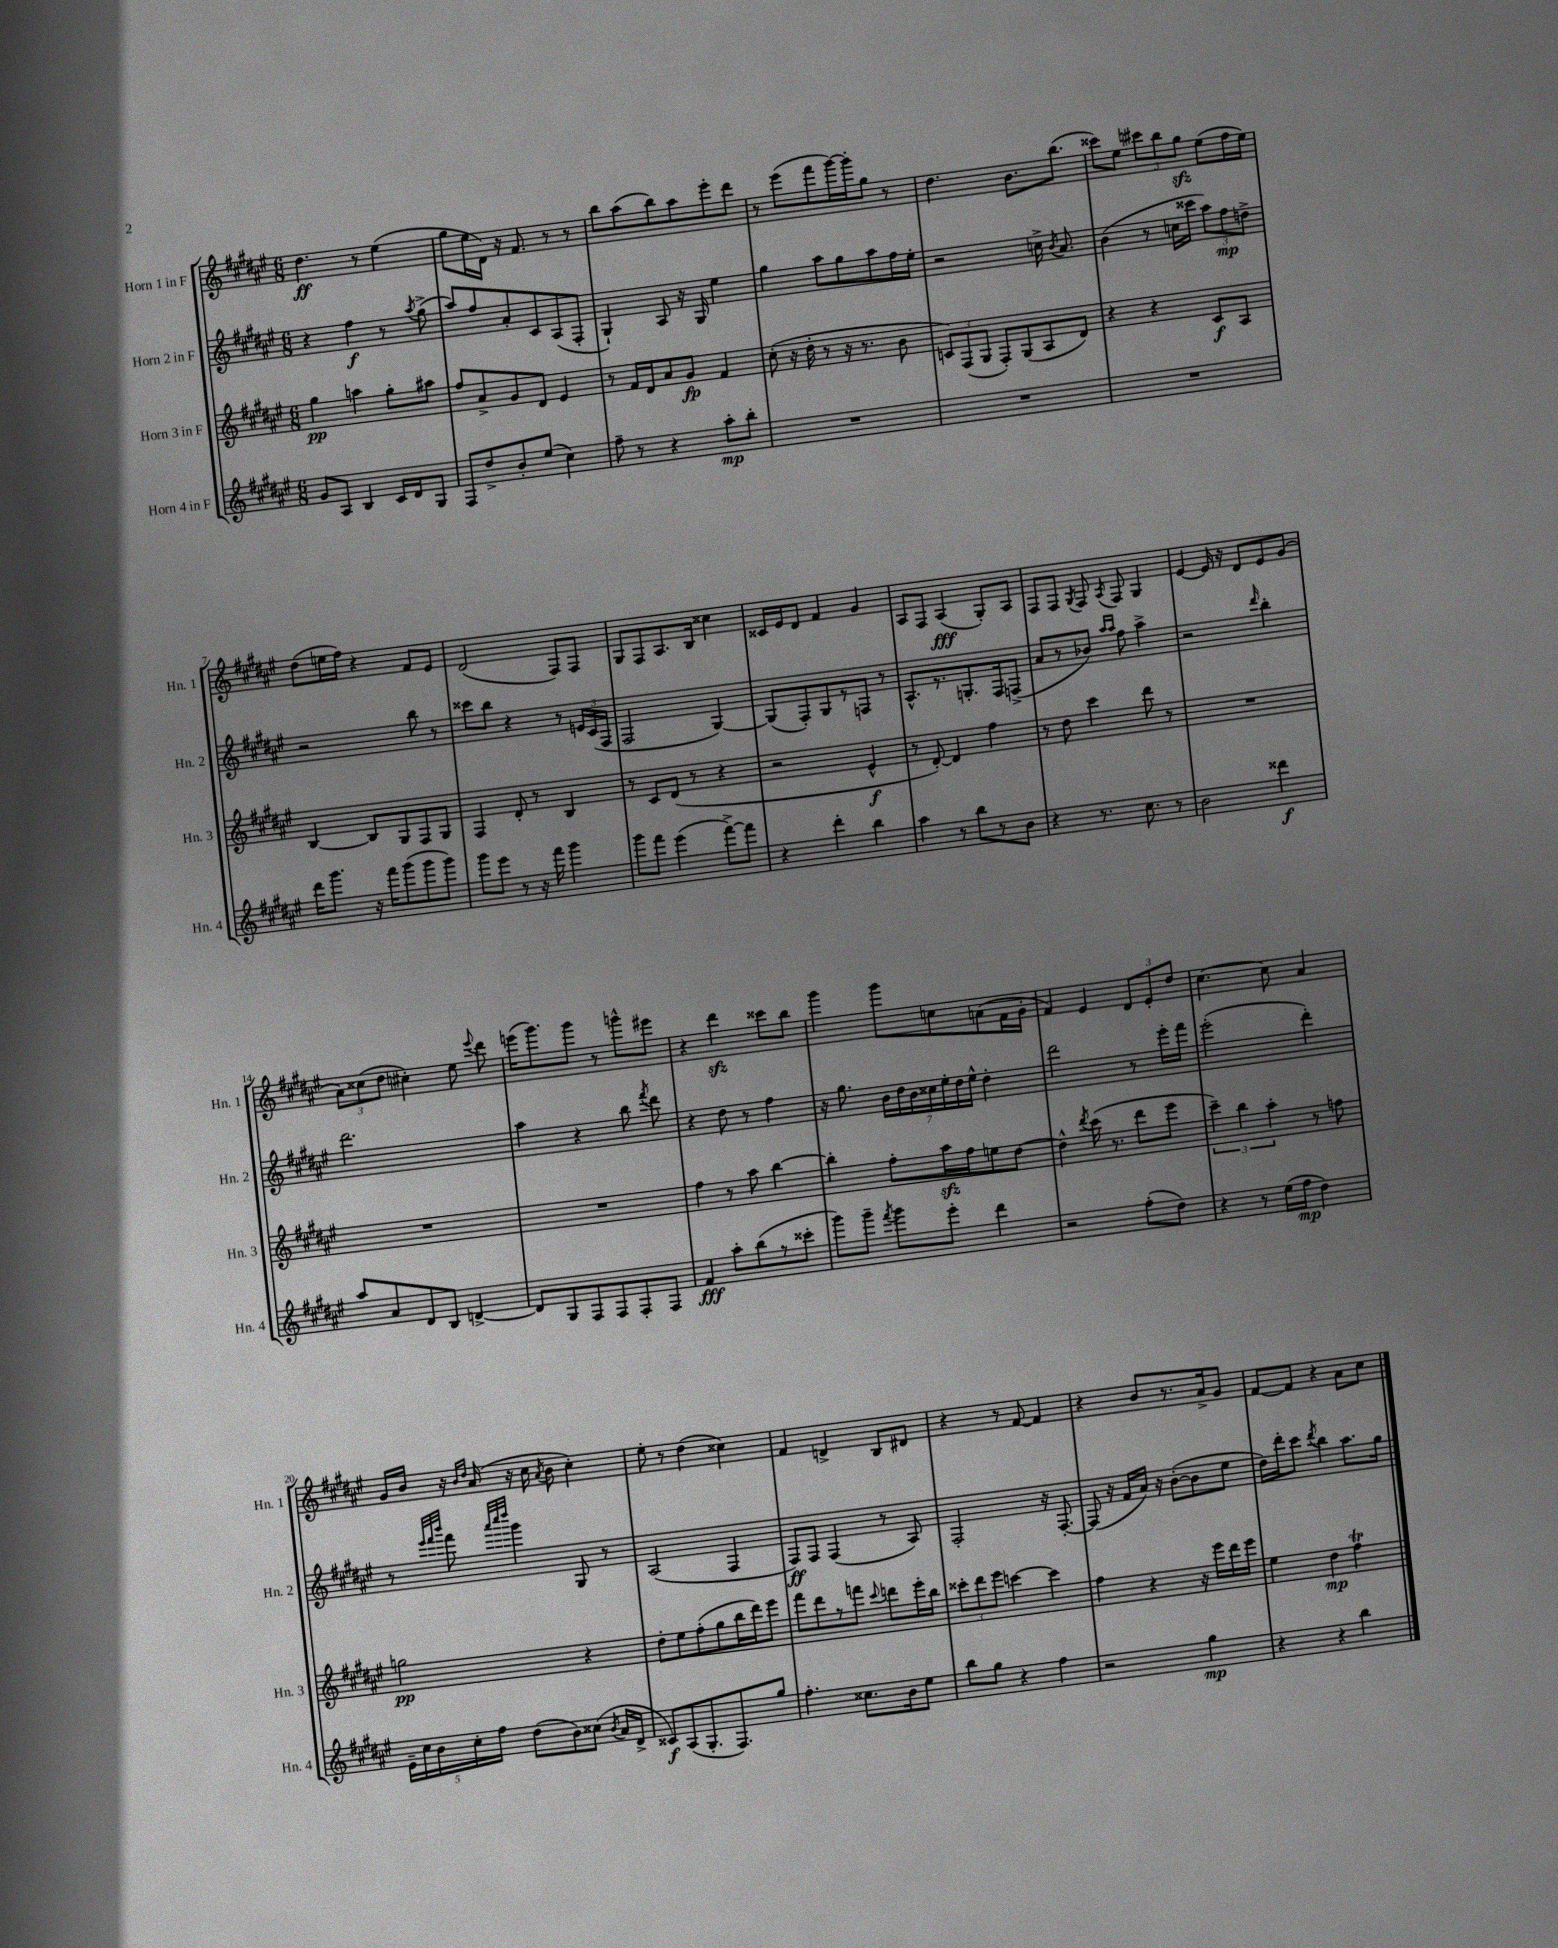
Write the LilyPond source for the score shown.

<<
\new StaffGroup <<
\new Staff = "s0" \with { instrumentName = "Horn 1 in F" shortInstrumentName = "Hn. 1" } {
    \clef treble \key fis \major \numericTimeSignature \time 6/8
    \autoBeamOff dis''4.\ff r8 eis''4( |
    gis''8[ eis''16 dis'16]) r16 fis'8. r8 r8 |
    b''8[ ais''8( b''8) ais''8 eis'''8-. dis'''8] |
    r8 eis'''8[( fis'''8 gis'''16~) gis'''16-. gis''8] r8 |
    dis''4. b'8.[ b''8.]( |
    cisis'''8[) eis''8] \tuplet 3/2 { cis'''8[ b''8 gis''8]\sfz } eis''8[( fis''16 eis''16]) |
    dis''8[( e''16 fis''16]) r4 fis'8[ eis'8] |
    dis'2( fis8[) fis8] |
    gis8[ fis8 ais8. b16] cisis''4 |
    cisis'16[ eis'16 dis'8] fis'4 gis'4 |
    ais8[ fis8] ais4\fff( gis8[-.) ais8] |
    fis8[ fis8] \acciaccatura { gis8 } fis8 \acciaccatura { ais8 } fis8 gis4 |
    eis'4~ eis'16 r16 dis'8[ eis'8 gis'8]( |
    \tuplet 3/2 { ais'8[) cisis''8( dis''8] } cis''4-.) eis''8 \appoggiatura { eis'''8 } dis'''8 |
    e'''16[( gis'''8.) gis'''8] r8 g'''8[-^ eis'''8] |
    r4 dis'''4\sfz cisis'''8[ b''8] |
    gis'''4 gis'''8[ c''8 a'8( fis'16 gis'16]-. |
    fis'4) eis'4 \tuplet 3/2 { dis'8[ eis'8-. dis''8] } |
    cis''4.~ cis''8 ais'4 |
    gis'16[ b'16] r16 \grace { b'16[ dis''16] } ais'16( r16 cis''16 \acciaccatura { ais'8 } b'8 cis''4-.) |
    eis''8-. r8 dis''4( cisis''4) |
    fis'4 d'4-> b8[ dis'8] |
    r4 r8 fis'8~ fis'4 |
    r4 b'8[ r8. ais'16-> gis'8] |
    fis'8[~ fis'8] r4 ais'8[ cis''8] \bar "|." |
}
\new Staff = "s1" \with { instrumentName = "Horn 2 in F" shortInstrumentName = "Hn. 2" } {
    \clef treble \key fis \major \numericTimeSignature \time 6/8
    \autoBeamOff r4 fis''4\f r8 \acciaccatura { ais''8 } gis''8->( |
    ais''8[) fis''8 ais'8-. cis'8 ais8( fis8]-. |
    gis4-!) ais8 r16 gis16 eis''4 |
    gis''4 ais''8[ gis''8 ais''8 fis''16 eis''16]-. |
    r2 c''16-> \acciaccatura { b'8 } ais'8. |
    b'4( r8 c''16[ cisis'''16] \tuplet 3/2 { ais''8[) fis''8\mp d''8]-> } |
    r2 b''8 r8 |
    cisis'''8[ b''8] r4 r8 \tuplet 3/2 { e'16[ cis'16( fis16] } |
    fis2 gis4~) |
    gis8[( fis8-.) gis8 r8 f8] r8 |
    ais8.[-^ r8. g8.-. fis16 f8]->( |
    ais'8[ r8 bes'8]) \grace { ais''16[ ais''16] } fis''8 ais''4-> |
    r2 \grace { dis'''16 } b''4-. |
    dis'''2. |
    ais''4 r4 b''8 \acciaccatura { fis'''8 } dis'''8 |
    r4 dis''8 r8 fis''4 |
    r16 gis''8. \tuplet 7/4 { b'16[ dis''16 b'16 cisis''16 eis''16-. dis''16 eis''16]-^ } dis''4-. |
    dis'''2 r8 eis'''16[-. fis'''16] |
    eis'''2-.( dis'''4-.) |
    r8 \grace { eis'''32[ fis'''32 b'''32] } fis'''8 \grace { ais'''32[ cis''''32 dis''''32] } gis'''4 gis8 r8 |
    ais2( fis4 |
    fis8[\ff) fis8] fis4( r8 ais8) |
    fis2-. r16 fis8.~-. |
    fis8( r16 fis'16[ ais'16]) r16 b'8[~-.( b'8 eis''8] |
    dis''16[) dis'''16-. cis'''8] \acciaccatura { dis'''8 } b''4 ais''8.[ gis''16] \bar "|." |
}
\new Staff = "s2" \with { instrumentName = "Horn 3 in F" shortInstrumentName = "Hn. 3" } {
    \clef treble \key fis \major \numericTimeSignature \time 6/8
    \autoBeamOff gis''4\pp a''4 gis''8[-. ais''8] |
    fis''8[ ais'8-> gis'8 dis'8] eis'4 |
    r8 fis'16[ dis'16 ais'8 gis'8]\fp fis'4 |
    cis''8-.( r16 dis''16-. r8 r16 r8. b'8 |
    \tuplet 3/2 { c'8[) fis8( gis8] } fis8[-.) gis8( ais8 dis'8]) |
    r4 r4 cis'8[\f ais8] |
    b4~ b8[ gis8 fis8 gis8] |
    fis4 dis'8-. r8 b4 |
    r8 cis'8[ dis'8]( r8 r4 |
    r2 eis'4-^\f |
    r8 dis'8~-.) dis'4 fis''4 |
    r8 dis''8 cis'''4 dis'''8 r8 |
    R2. |
    R2. |
    R2. |
    fis''4 r8 ais''8 b''4~ |
    b''4-. fis''8[-. ais''16\sfz fis''16 e''8 dis''8]~ |
    dis''4-^ \acciaccatura { dis'''8 } cis'''16( r8. dis'''8[ eis'''8] |
    \tuplet 3/2 { cis'''4--) b''4 ais''4-. } r8 f''8 |
    g''2\pp r4 |
    dis''8[-. eis''8 fis''8-.( gis''8 b''16 dis'''16) eis'''8] |
    fis'''8[ dis'''8 r8 f'''8] \appoggiatura { cis'''8 } d'''8[ eis'''16-. b''16] |
    \tuplet 3/2 { cisis'''8[-. dis'''8 eis'''8] } c'''4~ c'''4 |
    fis''4 r4 r16 eis'''16[ dis'''16 eis'''16] |
    eis''4 dis''4\mp fis''4\trill \bar "|." |
}
\new Staff = "s3" \with { instrumentName = "Horn 4 in F" shortInstrumentName = "Hn. 4" } {
    \clef treble \key fis \major \numericTimeSignature \time 6/8
    \autoBeamOff gis'8[ ais8] b4 cis'16[ dis'16 gis8] |
    fis8[ dis''8-> b'8-. eis''8]( cis''4) |
    fis''8-- r8 r4 ais''8[-.\mp b''8]-. |
    R2. |
    R2. |
    R2. |
    dis'''16[ gis'''8.] r16 fis'''16[ gis'''8( gis'''8 gis'''8]) |
    gis'''8[ eis'''8] r8 r16 fis'''16 gis'''4 |
    gis'''8[ fis'''8] eis'''4( fis'''8[~->) fis'''8] |
    r4 dis'''4-. b''4 |
    ais''4 r8 b''8[ r8 b'8] |
    r4 r8. cis''8. r8 |
    b'2 disis'''4\f |
    ais''8[ ais'8 dis'8 b8] d'4~-> |
    d'8[ gis8 fis8 fis8 fis8-. fis8] |
    fis'4\fff ais''8[-. b''8( r8 cisis'''8]-. |
    gis'''8[) gis'''8]-- \acciaccatura { fis'''8 } gis'''8[ eis'''8]-. dis'''4 |
    r2 fis''8[-.( dis''8]) |
    r4 r8 eis''16[( fis''16]\mp dis''4) |
    \tuplet 5/4 { eis'16[-- cis''16 b'16 cis''16-. fis''16] } dis''8[( b'8) cisis''8]( \acciaccatura { b'8 } ais'16[ dis'16]-> |
    cisis'8[\f) ais8( gis8.-. fis8.) gis''8] |
    fis''4.-. cisis''8.[ b'16 eis''8] |
    b''8[ gis''8] r4 fis''4 |
    r2 gis''4\mp |
    r4 r4 b''4 \bar "|." |
}
>>
>>
